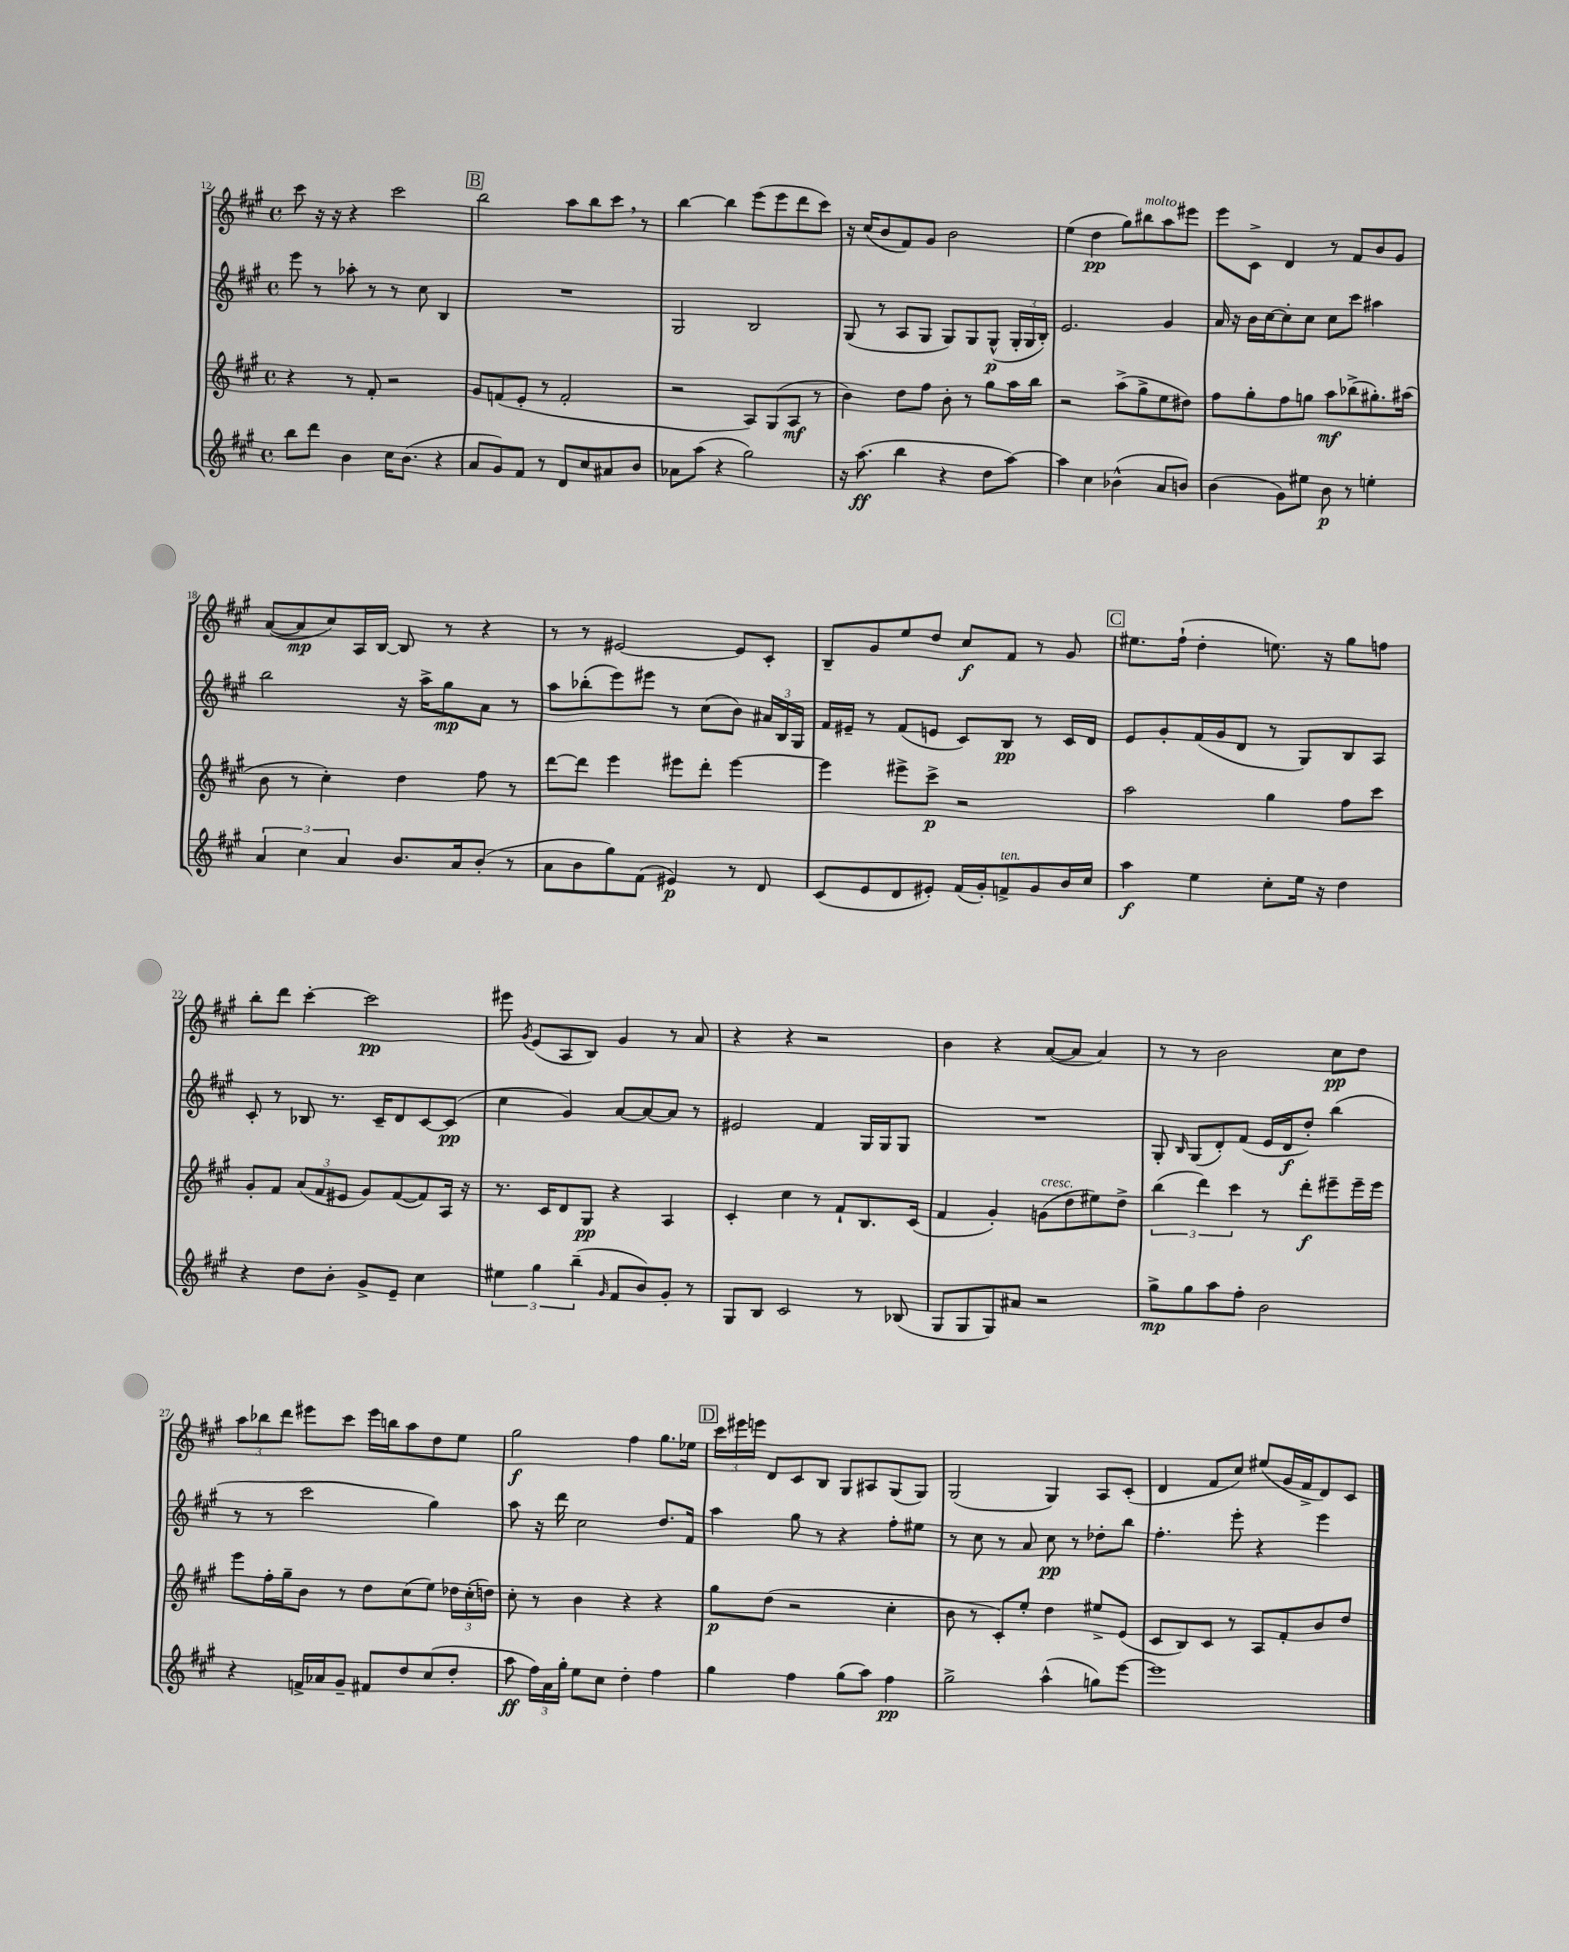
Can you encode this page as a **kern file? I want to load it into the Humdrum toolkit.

**kern	**dynam	**kern	**dynam	**kern	**dynam	**kern	**dynam
*part4	*part4	*part3	*part3	*part2	*part2	*part1	*part1
*staff4	*staff4	*staff3	*staff3	*staff2	*staff2	*staff1	*staff1
*clefG2	*	*clefG2	*	*clefG2	*	*clefG2	*
*k[f#c#g#]	*	*k[f#c#g#]	*	*k[f#c#g#]	*	*k[f#c#g#]	*
*M4/4	*	*M4/4	*	*M4/4	*	*M4/4	*
*met(c)	*	*met(c)	*	*met(c)	*	*met(c)	*
=12	=12	=12	=12	=12	=12	=12	=12
8bb\L	.	4r	.	8eee\	.	8ccc#\	.
8ddd\J	.	.	.	8r	.	16r	.
.	.	.	.	.	.	16r	.
4b\	.	8r	.	8aa-X'\	.	4r	.
.	.	8f#'/	.	8r	.	.	.
16cc#\KL	.	2r	.	8r	.	2ccc#\	.
(8.b\J	.	.	.	.	.	.	.
.	.	.	.	8cc#\	.	.	.
4r	.	.	.	4B/	.	.	.
!!LO:REH:place=s1:t=B
=13	=13	=13	=13	=13	=13	=13	=13
8a/L	.	8g#/L	.	1r	.	2bb\	.
8g#/)	.	(8fn/	.	.	.	.	.
8f#/J	.	8e'/J	.	.	.	.	.
8r	.	8r	.	.	.	.	.
8d/L	.	2f'/	.	.	.	8aa\L	.
8cc#/	.	.	.	.	.	8bb\	.
8a#X/	.	.	.	.	.	8ccc#,\J	.
8b/J	.	.	.	.	.	8r	.
=14	=14	=14	=14	=14	=14	=14	=14
8a-X\L	.	2r	.	2G#/	.	[4bb\	.
(8aa\J	.	.	.	.	.	.	.
4r	.	.	.	.	.	4bb\]	.
2gg#\)	.	8A/L)	.	2B/	.	(8eee\L	.
.	.	(8G#/	.	.	.	8eee\	.
.	.	8A/J	mf	.	.	8ddd\	.
.	.	8r	.	.	.	8ccc#\J)	.
=15	=15	=15	=15	=15	=15	=15	=15
16r	.	4b\)	.	(8G#/	.	16r	.
(8.aa\	ff	.	.	.	.	(16cc#/KL	.
.	.	.	.	8r	.	8b/	.
4bb\	.	8dd\L	.	8A/L	.	8f#/)	.
.	.	8ff#\J	.	8G#/J	.	8g#/J	.
4r	.	8b'\	.	8G#/L)	.	2b\	.
.	.	8r	.	8G#/	.	.	.
8dd\L	.	8gg#\L	.	(8G#^^/J	p	.	.
[8aa\J)	.	16aa\L	.	24G#'/LL	.	.	.
.	.	.	.	24G#/	.	.	.
.	.	16bb\JJ	.	.	.	.	.
.	.	.	.	24B'/JJ)	.	.	.
=16	=16	=16	=16	=16	=16	=16	=16
4aa\]	.	2r	.	2.e/	.	(4ee\	.
4cc#\	.	.	.	.	.	4dd\	pp
(4b-X^^\	.	(8aa^\L	.	.	.	8gg#\L)	.
!	!	!	!	!	!	!LO:TX:a:i:t=molto	!
.	.	8gg#^\	.	.	.	8bb#X\	.
8a/L	.	8ee\	.	4g#/	.	8aa\	.
8bn/J)	.	8dd#X\J)	.	.	.	8eee#X\J	.
=17	=17	=17	=17	=17	=17	=17	=17
(4b\	.	8ff#\L	.	16a/	.	8eee\L	.
.	.	.	.	16r	.	.	.
.	.	8gg#'\	.	16b\LL	.	8c#^\J	.
.	.	.	.	[16cc#\J	.	.	.
8g#\L)	.	8ff#\	.	8cc#'\]	.	4d/	.
8ee#X\J	.	8ggn\J	.	8cc#\J	.	.	.
8b\	p	8aa\L	mf	8cc#\L	.	8r	.
8r	.	(8bb-X^\	.	8ccc#\J	.	8f#/L	.
4een'\	.	8.gg#X'\)	.	4aa#X\	.	8b/	.
.	.	.	.	.	.	8g#/J	.
.	.	(16aa#X\Jk	.	.	.	.	.
!!LO:LB:g=z
=18	=18	=18	=18	=18	=18	=18	=18
6a/	.	8b\	.	2bb\	.	([8a/L	.
.	.	8r	.	.	.	8a/]	mp
6cc#\	.	.	.	.	.	.	.
.	.	4cc#'\)	.	.	.	8cc#/)	.
6a/	.	.	.	.	.	.	.
.	.	.	.	.	.	16A/L	.
.	.	.	.	.	.	[16B/JJ	.
8.b/L	.	4dd\	.	16r	.	8B/]	.
.	.	.	.	16aa^\KL	.	.	.
.	.	.	.	8gg#\	mp	8r	.
16a/k	.	.	.	.	.	.	.
(8b'/J	.	8ff#\	.	8a\J	.	4r	.
8r	.	8r	.	8r	.	.	.
=19	=19	=19	=19	=19	=19	=19	=19
8a\L	.	[8ddd\L	.	8aa\L	.	8r	.
8b\	.	8ddd\J]	.	(8bb-X'\	.	8r	.
8gg#\)	.	4eee\	.	8eee\)	.	[2e#X/	.
(8f#\J	.	.	.	8eee#X\J	.	.	.
4e#X/)	p	8eee#X\L	.	8r	.	.	.
.	.	8ddd'\J	.	(8cc#\L	.	.	.
8r	.	[4eee#\	.	8b\J)	.	8e#/L]	.
8d/	.	.	.	24a#X/LL	.	8c#'/J	.
.	.	.	.	24B/	.	.	.
.	.	.	.	24G#/JJ	.	.	.
=20	=20	=20	=20	=20	=20	=20	=20
(8c#/L	.	4eee#\]	.	16f#/LL	.	8B~/L	.
.	.	.	.	16e#X~/JJ	.	.	.
8e/	.	.	.	8r	.	8g#/	.
8d/	.	8eee#X^\L	.	(8f#/L	.	8ee/	.
8e#X'/J)	.	8ccc#^\J	p	8en/J	.	8dd/J	.
(16f#/LL	.	2r	.	8c#/L)	.	8cc#/L	f
16g#'/J)	.	.	.	.	.	.	.
!LO:TX:a:i:t=ten.	!	!	!	!	!	!	!
8fn^/	.	.	.	8B/J	pp	8f#/J	.
8g#/	.	.	.	8r	.	8r	.
16b/L	.	.	.	16c#/LL	.	8g#/	.
16cc#/JJ	.	.	.	16d/JJ	.	.	.
!!LO:REH:place=s1:t=C
=21	=21	=21	=21	=21	=21	=21	=21
4aa\	f	2aa\	.	8e/L	.	8.ee#X\L	.
.	.	.	.	8g#'/	.	.	.
.	.	.	.	.	.	(16ff#`\Jk	.
4ee\	.	.	.	(16f#/L	.	4dd'\	.
.	.	.	.	16g#/J	.	.	.
.	.	.	.	8d/J	.	.	.
8cc#'\L	.	4gg#\	.	8r	.	8.een\)	.
16ee\Jk	.	.	.	8G#/L)	.	.	.
16r	.	.	.	.	.	16r	.
4dd\	.	8ff#\L	.	8B/	.	8gg#\L	.
.	.	8ccc#\J	.	8A/J	.	8ffn\J	.
!!LO:LB:g=z
=22	=22	=22	=22	=22	=22	=22	=22
4r	.	8g#'/L	.	8c#'/	.	8bb'\L	.
.	.	8f#/J	.	8r	.	8ddd\J	.
8dd\L	.	(12a/L	.	8B-X/	.	[4ccc#'\	.
.	.	12f#/	.	.	.	.	.
8b'\J	.	.	.	8.r	.	.	.
.	.	12e#X/J	.	.	.	.	.
8g#^/L	.	8g#/L)	.	.	.	2ccc#\]	pp
.	.	.	.	16c#~/KL	.	.	.
8e~/J	.	([8f#/	.	8d/	.	.	.
4cc#\	.	8f#/])	.	[8c#/	.	.	.
.	.	16A/Jk	.	(8c#/J]	pp	.	.
.	.	16r	.	.	.	.	.
=23	=23	=23	=23	=23	=23	=23	=23
6ee#X\	.	8.r	.	4cc#\	.	8eee#X\	.
.	.	.	.	.	.	8qg#/	.
.	.	.	.	.	.	(8e/L	.
6gg#\	.	.	.	.	.	.	.
.	.	16c#/KL	.	.	.	.	.
.	.	8d/	.	4g#/)	.	8A/	.
(6bb~\	.	.	.	.	.	.	.
.	.	8G#/J	pp	.	.	8B/J)	.
16qqg#/	.	.	.	.	.	.	.
8f#/L	.	4r	.	[8a/L	.	4g#/	.
8b/)	.	.	.	8a/_	.	.	.
8g#'/J	.	4A/	.	8a/J]	.	8r	.
8r	.	.	.	8r	.	8a/	.
=24	=24	=24	=24	=24	=24	=24	=24
8G#/L	.	4c#'/	.	2e#X/	.	4r	.
8B/J	.	.	.	.	.	.	.
2c#/	.	4cc#\	.	.	.	4r	.
.	.	8r	.	4f#/	.	2r	.
.	.	8f#`/L	.	.	.	.	.
8r	.	8.B/	.	16G#/LL	.	.	.
.	.	.	.	16G#/J	.	.	.
(8B-X/	.	.	.	8G#/J	.	.	.
.	.	(16c#/Jk	.	.	.	.	.
=25	=25	=25	=25	=25	=25	=25	=25
8G#/L	.	4f#/	.	1r	.	4b\	.
8G#/	.	.	.	.	.	.	.
8G#/)	.	4g#'/)	.	.	.	4r	.
8a#X/J	.	.	.	.	.	.	.
!	!	!LO:TX:a:i:t=cresc.	!	!	!	!	!
2r	.	(8gn\L	.	.	.	([8a/L	.
.	.	8dd\	.	.	.	8a/J]	.
.	.	8ee#X\)	.	.	.	4a/)	.
.	.	8dd^\J	.	.	.	.	.
=26	=26	=26	=26	=26	=26	=26	=26
8gg#^\L	mp	(6bb\	.	8G#'/	.	8r	.
.	.	.	.	16qqB/	.	.	.
8gg#\	.	.	.	(8G#/L	.	8r	.
.	.	6ddd\)	.	.	.	.	.
8aa\	.	.	.	8d'/)	.	2b\	.
.	.	6ccc#\	.	.	.	.	.
8ff#'\J	.	.	.	(8f#/J	.	.	.
2b\	.	8r	.	16e/LL	.	.	.
.	.	.	.	16d/J	f	.	.
.	.	8ddd'\L	f	8dd'/J)	.	.	.
.	.	8eee#X~\	.	(4bb\	.	8cc#\L	pp
.	.	16eee#~\L	.	.	.	8dd\J	.
.	.	16eee#\JJ	.	.	.	.	.
!!LO:LB:g=z
=27	=27	=27	=27	=27	=27	=27	=27
4r	.	8eee\L	.	8r	.	12aa\L	.
.	.	.	.	.	.	12bb-X\	.
.	.	16ff#'\L	.	8r	.	.	.
.	.	.	.	.	.	12ddd\J	.
.	.	16gg#~\J	.	.	.	.	.
16fn^/LL	.	8b\J	.	2ccc#\	.	8eee#X\L	.
16a-X/J	.	.	.	.	.	.	.
8g#~/J	.	8r	.	.	.	8ccc#\J	.
8f#X/L	.	8dd\L	.	.	.	16eee#\LL	.
.	.	.	.	.	.	16bbn\J	.
8dd/	.	(8cc#\	.	.	.	8aa\	.
(8cc#/	.	8ee\J)	.	4gg#\)	.	8dd\	.
8dd'/J	.	24dd-X\LL	.	.	.	8ee\J	.
.	.	(24cc#'\	.	.	.	.	.
.	.	24ddn\JJ)	.	.	.	.	.
=28	=28	=28	=28	=28	=28	=28	=28
8aa\	ff	8cc#'\	.	8aa\	.	2gg#\	f
24ff#\LL)	.	8r	.	16r	.	.	.
24a\	.	.	.	.	.	.	.
.	.	.	.	16ddd\	.	.	.
24gg#'\JJ	.	.	.	.	.	.	.
8ee\L	.	4b\	.	2cc#\	.	.	.
8cc#\J	.	.	.	.	.	.	.
4dd'\	.	4r	.	.	.	4ff#\	.
4ff#\	.	4r	.	8.dd/L	.	8.gg#\L	.
.	.	.	.	16f#/Jk	.	16ee-X\Jk	.
!!LO:REH:place=s1:t=D
=29	=29	=29	=29	=29	=29	=29	=29
4gg#\	.	8gg#\L	p	4aa\	.	24ccc#\LL	.
.	.	.	.	.	.	24eee#X\	.
.	.	.	.	.	.	24eeen\JJ	.
.	.	(8dd\J	.	.	.	8d/L	.
4ff#\	.	2r	.	8gg#\	.	8c#/	.
.	.	.	.	8r	.	8B/J	.
(8gg#\L	.	.	.	4r	.	8G#/L	.
8aa\J)	.	.	.	.	.	8A#X/	.
4ff#\	pp	4cc#'\	.	8ff#'\L	.	(8G#/	.
.	.	.	.	8ee#X\J	.	8G#/J)	.
=30	=30	=30	=30	=30	=30	=30	=30
2gg#^\	.	8b\	.	8r	.	(2G#/	.
.	.	8r	.	8cc#\	.	.	.
.	.	8c#'/L)	.	8r	.	.	.
.	.	8ee'/J	.	8a/	.	.	.
(4aa^^\	.	4dd\	.	8cc#\	pp	4G#/)	.
.	.	.	.	8r	.	.	.
8ggn\L)	.	8ee#X^/L	.	8dd-X'\L	.	8A/L	.
[8eee\J	.	(8e/J	.	8bb\J	.	(8c#'/J	.
=31	=31	=31	=31	=31	=31	=31	=31
1eee]	.	8c#/L	.	4.ff#'\	.	4d/	.
.	.	8B/)	.	.	.	.	.
.	.	8c#/J	.	.	.	8f#/L	.
.	.	8r	.	8eee'\	.	8cc#/J)	.
.	.	8A/L	.	4r	.	(8ee#X/L	.
.	.	8f#'/	.	.	.	16g#/L	.
.	.	.	.	.	.	16f#^/J	.
.	.	8b/	.	4eee\	.	8d/)	.
.	.	8dd/J	.	.	.	8c#/J	.
==	==	==	==	==	==	==	==
*-	*-	*-	*-	*-	*-	*-	*-
